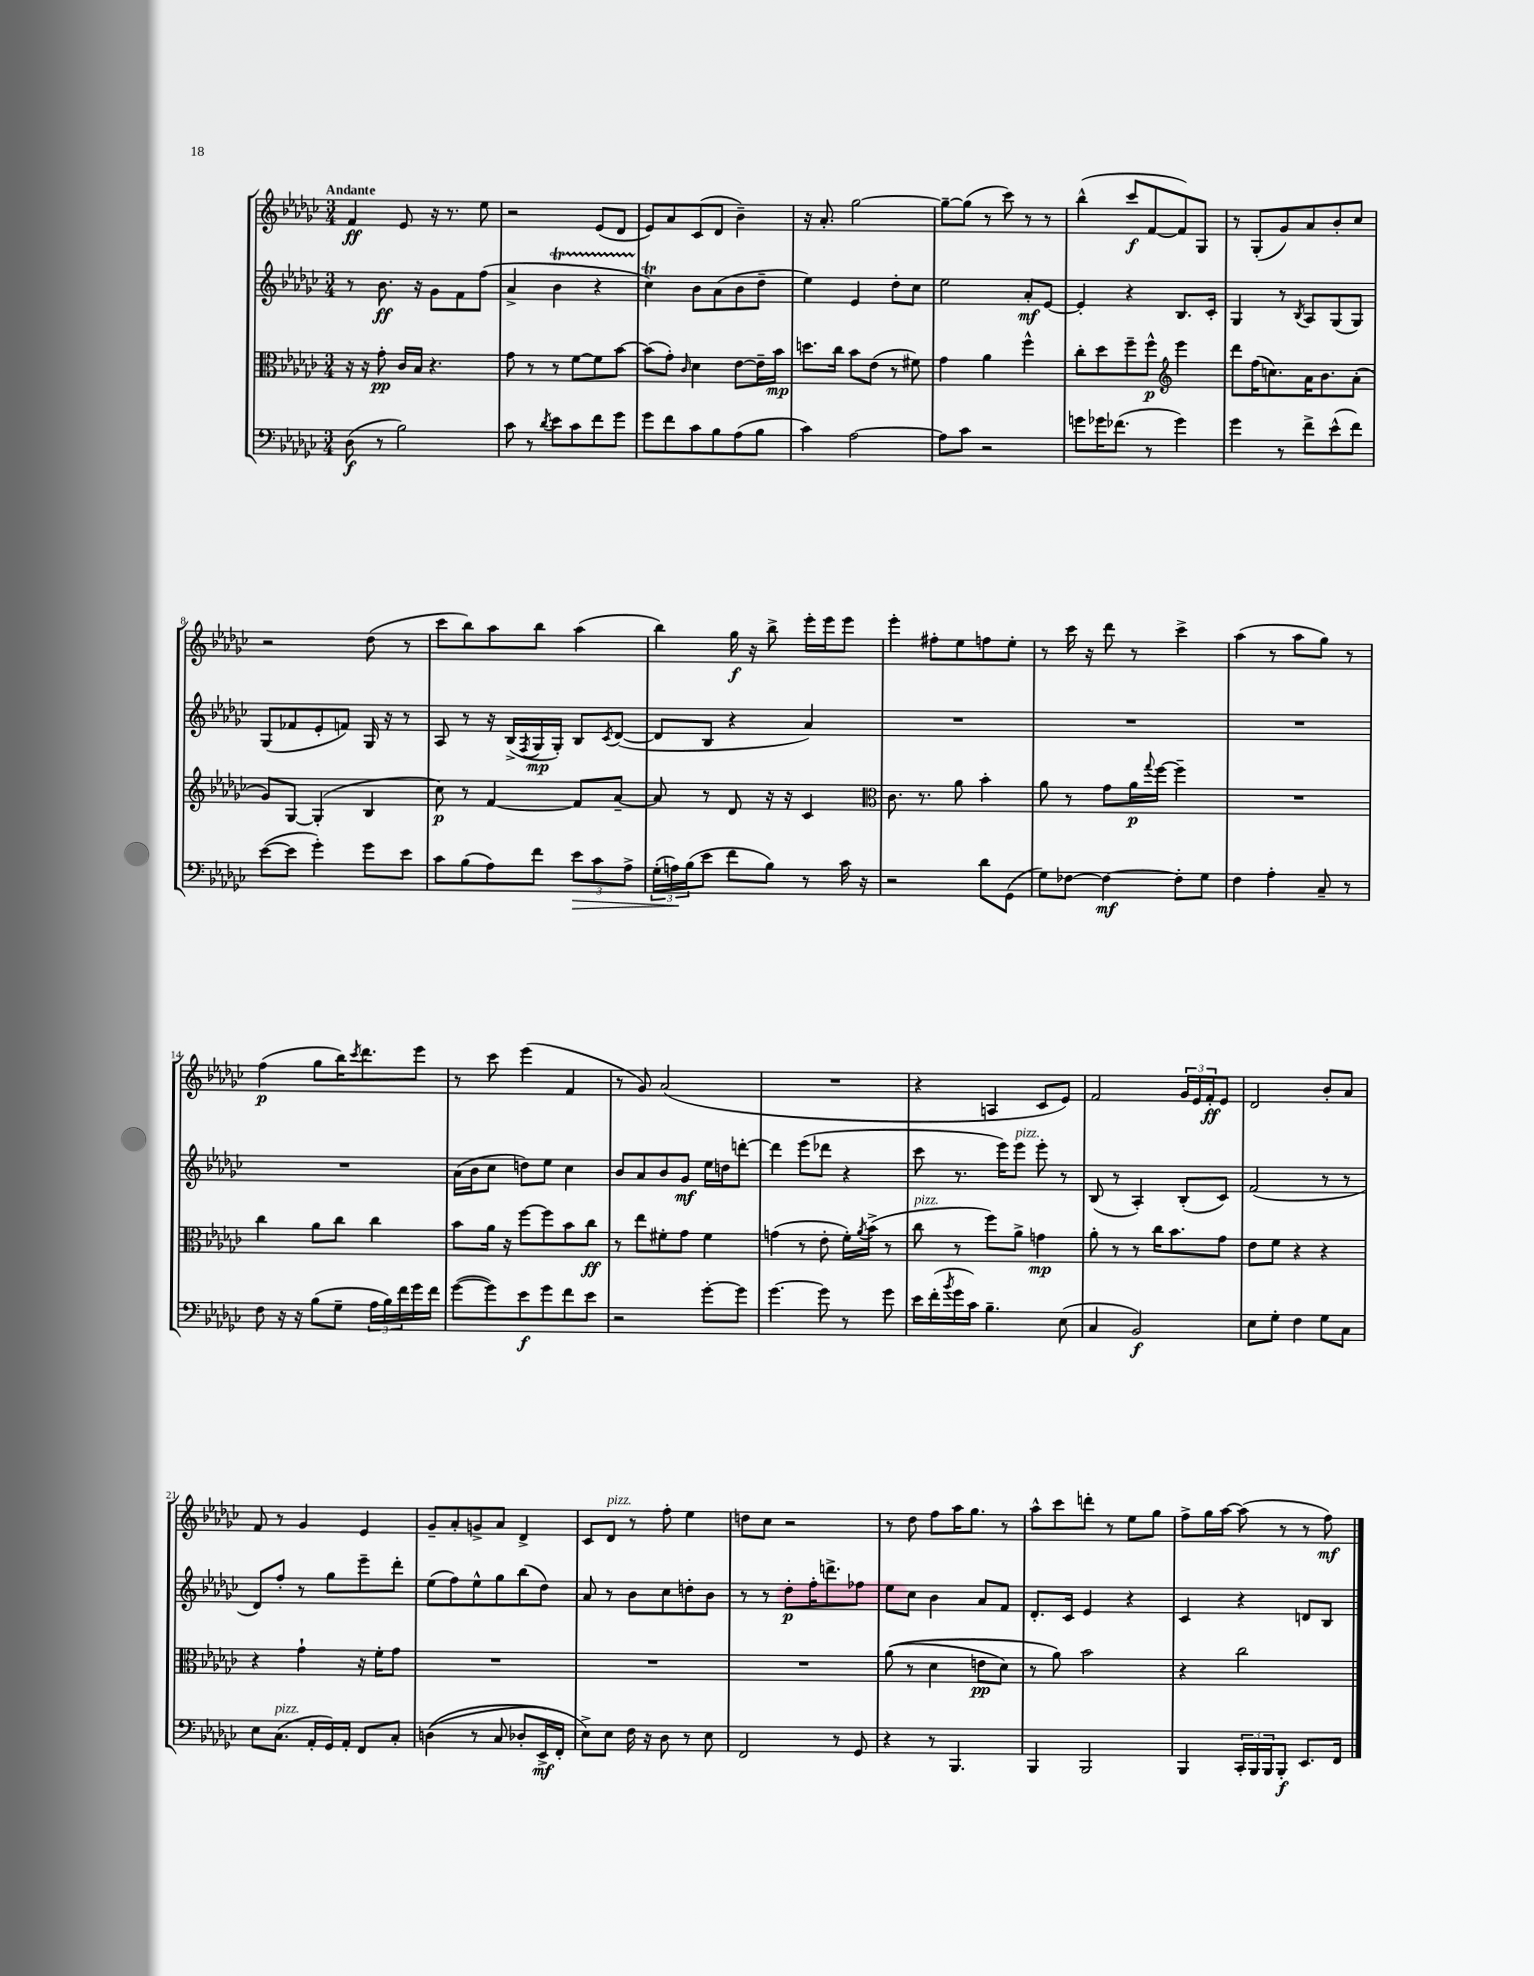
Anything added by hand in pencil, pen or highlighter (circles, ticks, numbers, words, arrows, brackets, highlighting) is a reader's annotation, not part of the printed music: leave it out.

**kern	**kern	**kern	**kern
*staff4	*staff3	*staff2	*staff1
*clefF4	*clefC3	*clefG2	*clefG2
*k[b-e-a-d-g-c-]	*k[b-e-a-d-g-c-]	*k[b-e-a-d-g-c-]	*k[b-e-a-d-g-c-]
*M3/4	*M3/4	*M3/4	*M3/4
(8D-	16r	8r	4f
.	16r	.	.
8r	8g-'	8.b-	.
2B-)	16c-	.	8e-
.	16B-	16r	.
.	4.r	8g-	16r
.	.	.	8.r
.	.	8f	.
.	.	(8ff	8ee-
=	=	=	=
8c-	8g-	4a-^	2r
8r	8r	.	.
8qd-	.	.	.
8e-	8r	4b-	.
8c-	[8f	.	.
8f	8f]	4r	(8e-
8g-	[8b-	.	8d-
=	=	=	=
8g-	(8b-]	4cc-)	8e-)
8f	8g-')	.	8a-
.	16qqc-	.	.
8c-	4d-	8b-	(8c-
8B-	.	(8a-	8d-
(8A-	[8e-	8b-	4b-~)
8B-	16e-~]	8dd-~	.
.	16b-	.	.
=	=	=	=
4c-)	8.dd	4ee-)	16r
.	.	.	8.a-'
.	16cc-	.	.
[2A-	8b-	4e-	[2gg-
.	(8e-	.	.
.	8r	8dd-'	.
.	8f#)	8cc-	.
=	=	=	=
8A-]	4g-	2ee-	8gg-~_
8c-	.	.	(8gg-]
2r	4a-	.	8r
.	.	.	8ccc-)
.	4ff^^	8a-'	8r
.	.	[8e-	8r
=	=	=	=
8g	8cc-'	4e-']	(4bb-^^
16g-	8dd-	.	.
(8.f-	.	.	.
.	8ff~	4r	8ccc-
8r	8ff^^	.	[8f
*	*clefG2	*	*
4g-)	4eee-	8.B-	8f])
.	.	.	8G-
.	.	16c-'	.
=	=	=	=
4g-	8ddd-	4G-	8r
.	(16ff	.	(8G-'
.	8.cc)	.	.
8r	.	8r	8g-)
.	.	8qB-	.
8f^	16a-	8A-	8a-
.	8.b-	.	.
(8e-^^	.	(8G-	8b-'
8f)	(8a-'	8G-)	8cc-
=	=	=	=
([8e-	8g-)	(8G-	2r
8e-]	[8G-	8f-	.
4g-')	(4G-']	8e-'	.
.	.	8f)	.
8g-	4B-	16G-	(8dd-
.	.	16r	.
8e-	.	8r	8r
=	=	=	=
8c-	8cc-)	8A-	8ccc-
(8B-	8r	8r	8bb-)
8A-)	[4f	16r	8aa-
.	.	(16B-^	.
.	.	8qF	.
8f	.	16G-	8bb-
.	.	16G-')	.
12e-	8f]	8B-	(4aa-
12c-	.	.	.
.	.	8qc-	.
.	[8a-~	([8d-	.
12A-^	.	.	.
=	=	=	=
(24G-'	8a-]	8d-]	4bb-)
24A)	.	.	.
(24B-	.	.	.
8e-	8r	8B-	.
8f	8d-	4r	16gg-
.	.	.	16r
8B-)	16r	.	8bb-^
.	16r	.	.
8r	4c-	4a-)	16eee-'
.	.	.	16eee-
16c-	.	.	8eee-
16r	.	.	.
=	=	=	=
*	*clefC3	*	*
2r	8.c-	2.r	4eee-'
.	8.r	.	.
.	.	.	8ff#'
.	8a-	.	8ee-
8d-	4b-'	.	8ff
(8GG-	.	.	8ee-'
=	=	=	=
8G-)	8a-	2.r	8r
[8F-	8r	.	16ccc-
.	.	.	16r
4F-_	8g-	.	8ddd-
.	16a-	.	8r
.	8qqgg-	.	.
.	[16ff	.	.
8F-']	4ff~]	.	4ccc-^
8G-	.	.	.
=	=	=	=
4F	2.r	2.r	(4aa-
4A-'	.	.	8r
.	.	.	8aa-
8C-~	.	.	8gg-)
8r	.	.	8r
=	=	=	=
8F	4cc-	2.r	(4ff
16r	.	.	.
16r	.	.	.
(8B-	8a-	.	8gg-
8G-~	8cc-	.	16bb-)
.	.	.	8qccc-
.	.	.	8.ddd-
24A-	4cc-	.	.
24B-)	.	.	.
24f	.	.	.
16g-	.	.	8eee-
16f	.	.	.
=	=	=	=
([8g-	8b-	(16a-	8r
.	.	16b-	.
8g-])	16a-	8cc-	8ccc-
.	16r	.	.
8e-	[8ff	8dd)	(4eee-
8g-	8ff]	8ee-	.
8f	8b-	4cc-	4f
8e-	8cc-	.	.
=	=	=	=
2r	8r	8b-	8r
.	8ee-	8a-	8g-)
.	8f#'	8b-	(2a-
.	8g-	8g-	.
[8g-'	4f#	16ee-	.
.	.	16dd	.
8g-]	.	[8ddd'	.
=	=	=	=
[4.g-	(4g	4ddd]	2.r
.	8r	(8eee-	.
8g-]	8e-'	8ddd-	.
8r	16f')	4r	.
.	8qa-	.	.
.	(16b-^	.	.
8g-	8r	.	.
=	=	=	=
16e-	8cc-	8ccc-	4r
(16f'	.	.	.
8qb-	.	.	.
16g-	8r	8.r	.
16c-)	.	.	.
4.B-~	8ff)	.	4A
.	.	16eee-)	.
.	8a-^	8eee-	.
.	4g	8eee-'	8c-
(8E-	.	8r	8e-)
=	=	=	=
4C-	8a-'	(8B-	2f
.	8r	8r	.
2BB-)	8r	4A-')	.
.	16cc-	.	.
.	8.b-	.	.
.	.	(8B-'	24g-
.	.	.	24e-
.	.	.	24f'
.	8g-	8c-)	8e-
=	=	=	=
8E-	8e-	(2f	2d-
8G-'	8f	.	.
4F	4r	.	.
8G-	4r	8r	8b-'
8C-	.	8r	8a-
=	=	=	=
8E-	4r	8d-)	8f
(8.C-	.	8ff'	8r
.	4g-`	8r	4g-
16AA-'	.	.	.
16GG-)	.	8gg-	.
16AA-'	.	.	.
8FF	16r	8eee-~	4e-
.	16f'	.	.
8C-'	8g-	8ddd-'	.
=	=	=	=
&((4D	2.r	(8ee-	8g-~
.	.	8ff)	8a-'
8r	.	8ee-^^	8g^
8C-	.	8gg-	8a-
8D-'	.	(8bb-	4d-^
16EE-^)	.	8dd-)	.
16FF'	.	.	.
=	=	=	=
8E-^&)	2.r	8a-	8c-
8E-	.	8r	8d-
16F	.	8b-	8r
16r	.	.	.
8D-	.	8cc-	8ff'
8r	.	8dd'	4ee-
8E-	.	8b-	.
=	=	=	=
2FF	2.r	8r	8dd
.	.	8r	8cc-
.	.	8dd-'	2r
.	.	16ff'	.
.	.	8.ddd^	.
8r	.	.	.
8GG-	.	8ff-	.
=	=	=	=
4r	&((8a-	8ee-	8r
.	8r	8cc-	8dd-
8r	4d-	4b-	8ff
4.BBB-	.	.	16aa-
.	.	.	8.gg-
.	8e	8a-	.
.	8d-)	8f	8r
=	=	=	=
4BBB-	8r	8.d-'	8aa-^^
.	8a-&)	.	8ccc-
.	.	16c-	.
2BBB-	2b-	4e-	8ddd'
.	.	.	8r
.	.	4r	8ee-
.	.	.	8gg-
=	=	=	=
4BBB-	4r	4c-	8ff^
.	.	.	16gg-
.	.	.	[16aa-
24CC-'	2cc-	4r	(8aa-]
24BBB-	.	.	.
24BBB-	.	.	.
8BBB-'	.	.	8r
8.EE-	.	8d	8r
.	.	8B-	8ff)
16FF	.	.	.
==	==	==	==
*-	*-	*-	*-
